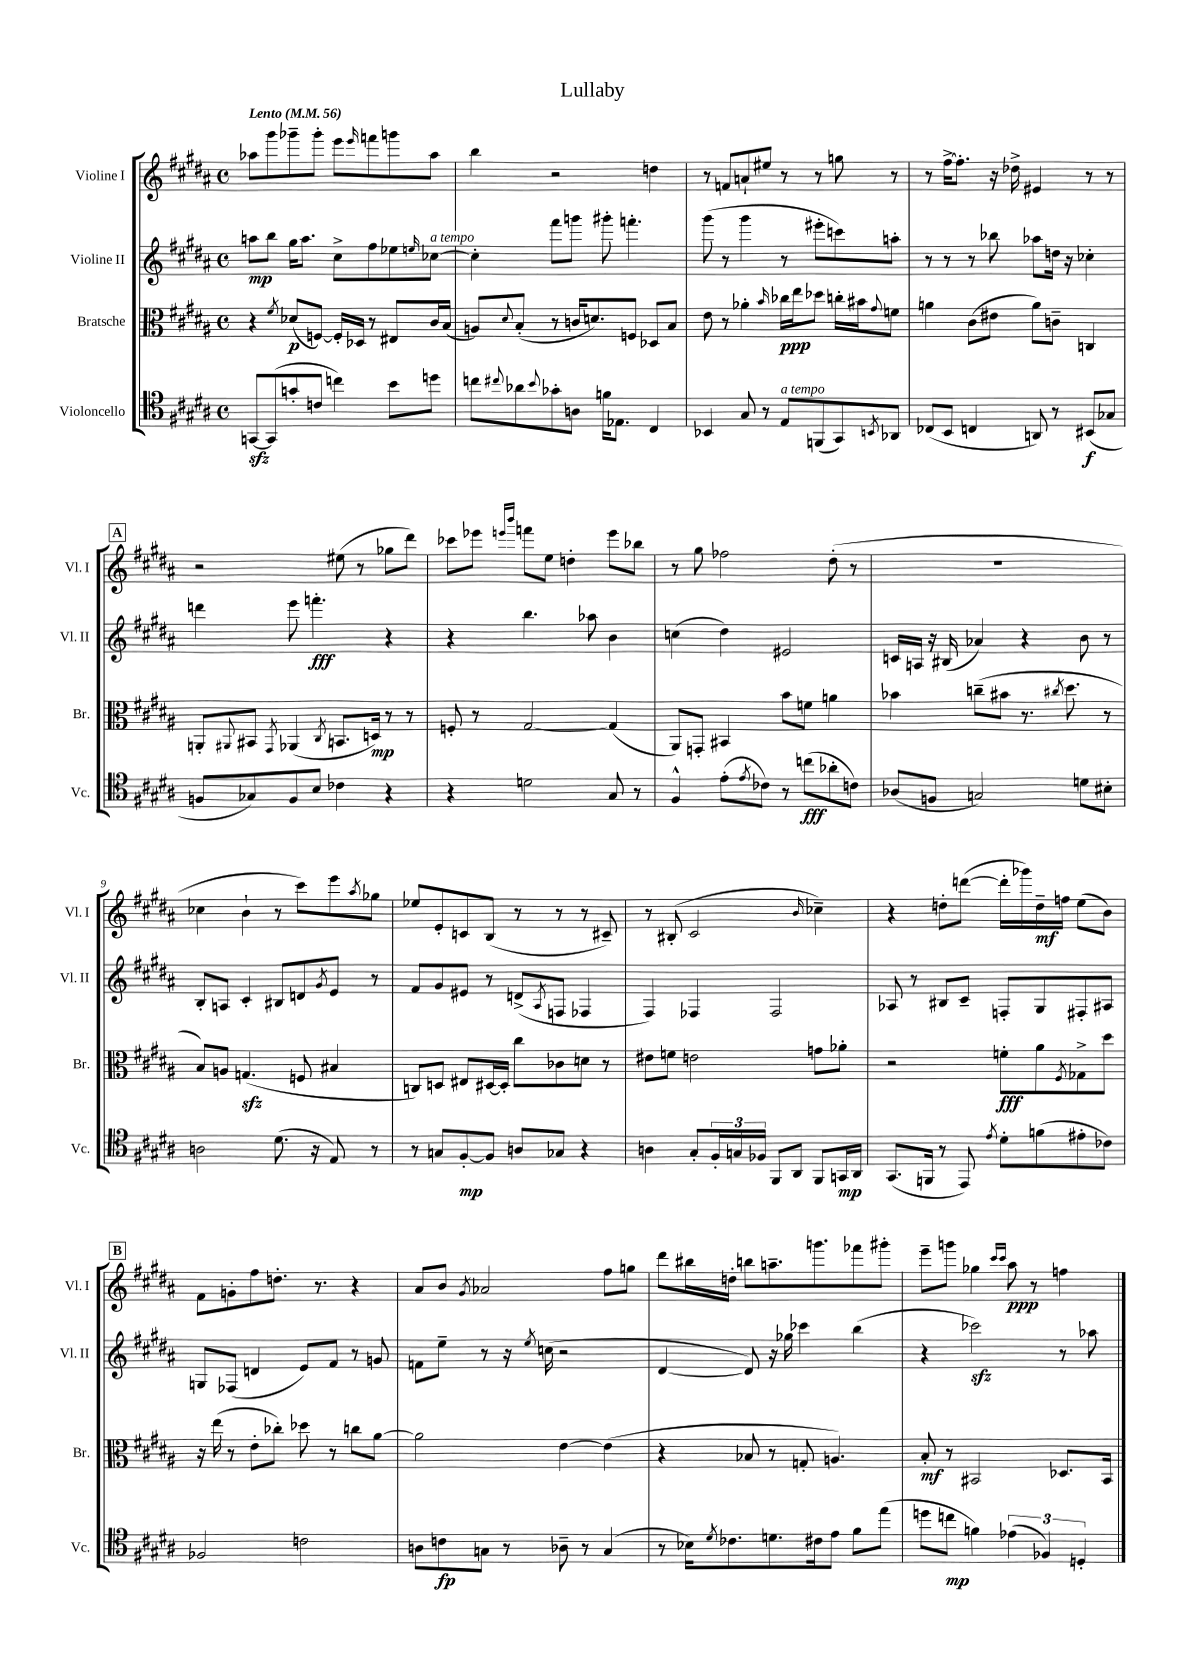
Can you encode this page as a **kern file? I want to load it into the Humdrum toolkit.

**kern	**kern	**kern	**kern
*staff4	*staff3	*staff2	*staff1
*clefC4	*clefC3	*clefG2	*clefG2
*k[f#c#g#d#a#]	*k[f#c#g#d#a#]	*k[f#c#g#d#a#]	*k[f#c#g#d#a#]
*M4/4	*M4/4	*M4/4	*M4/4
*met(c)	*met(c)	*met(c)	*met(c)
*MM56	*MM56	*MM56	*MM56
[8GG/L	4r	8aa\L	8aa-\L
(8GG/]	.	8bb\J	8ggg#\
.	8qf#/	.	.
8g'/	(8d-/L	16gg#\LK	8ggg-~\
.	.	8.aa\J	.
8c/J	[8F/J)	.	8ggg-'\J
4cc\)	16F'/]LL	8cc#^\L	8eee\L
.	16D-/JJ	.	.
.	.	.	16qqeee/
.	8r	8ff#\	8fff\
8b\L	8E#/L	8ee-\	8ggg\
.	.	16qqee/	.
8dd\J	16c#/L	[8cc-\J	8aa-\J
.	(16B/JJ	.	.
=	=	=	=
8cc\L	8A/L)	4cc-'\]	4bb\
8qqcc#/	8qqd#/	.	.
8a-\	(8B'/J	.	.
8qqb/	.	.	.
8g-'\	8r	8fff#\L	2r
8A\J	16c/LK	8ggg\J	.
.	8.d/)	.	.
16f\LK	.	8ggg#'\	.
8.E-\J	.	.	.
.	8F/J	4.fff'\	.
4C#/	8D-/L	.	4dd\
.	8B/J	.	.
=	=	=	=
4BB-/	8e\	(8ggg#\	8r
.	8r	8r	8f/L
8G#/	4a-'\	4ggg#\	8a`/
8r	.	.	8ee#/J
.	16qqb/	.	.
8E/L	16cc-\LL	8r	8r
.	16ee\J	.	.
(8FF/	8dd-\J	8eee#'\L	8r
8GG#/)	16cc'\LL	8ccc\)	8gg\
.	16b#\J	.	.
8qBB/	8qqg#/	.	.
8AA-/J	8f\J	8aa'\J	8r
=	=	=	=
(8C-/L	4a\	8r	8r
8BB/J	.	8r	[16ff#^\LK
.	.	.	8.ff#'\]J
4C/	(8c#\L	8r	.
.	8e#\J	8bb-\	16r
.	.	.	16dd-^\
8AA/)	8a\L)	8aa-\L	4e#/
8r	8c~\J	16dd\Jk	.
.	.	16r	.
(8BB#/L	4C/	4cc-'\	8r
8G-/J	.	.	8r
=	=	=	=
8F/L	8AA'/L	4ddd\	2r
.	8qqAA#/	.	.
8G-/)	8BB#/J	.	.
.	8qGG#/	.	.
8F/	(4AA-/	8eee\	.
8B/J	.	4.fff'\	.
.	8qC#/	.	.
4c-\	8.BB/L	.	(8ee#\
.	.	.	8r
.	16D/Jk)	.	.
4r	8r	4r	8gg-\L
.	8r	.	8ddd#\J)
=	=	=	=
4r	8F'/	4r	8ccc-\L
.	8r	.	8eee-\J
.	.	.	16qqeee/LL
.	.	.	16qqbbb/JJ
2d\	[2G#/	4.bb\	8fff\L
.	.	.	8ee\J
.	.	.	4dd'\
.	.	8aa-\	.
8G#/	(4G#/]	4b\	8eee\L
8r	.	.	8bb-\J
=	=	=	=
4F#^^/	8AA#/L)	(4cc\	8r
.	8GG'/J	.	8gg#\
(8e'\L	4BB#/	4dd#\)	2ff-\
8qe/	.	.	.
8c-\J)	.	.	.
8r	8b\L	2e#/	.
(8cc\L	8f\J	.	.
8a-'\	4a\	.	(8dd#'\
8c\J)	.	.	8r
=	=	=	=
(8A-/L	4b-\	16c/LL	1r
.	.	16A/JJ	.
8F/J	.	16r	.
.	.	(16B#/	.
2G/)	(8cc~\L	4a-/)	.
.	8b#\J	.	.
.	8.r	4r	.
.	8qcc#/	.	.
.	8.dd#\	.	.
8d\L	.	8b\	.
8B#'\J	8r	8r	.
=	=	=	=
2A\	8B/L)	8B'/L	4cc-\
.	8A/J	8A/J	.
.	(4.G/	4c#'/	4b`\
(8.d#\	.	8B#/L	8r
.	8F/	8d/	8ccc#\L)
16r	.	.	.
.	.	8qg#/	.
8E/)	4B#/	8e/J	8eee\
.	.	.	8qaa#/
8r	.	8r	8gg-\J
=	=	=	=
8r	8C/L)	8f#/L	8ee-/L
8G/L	8D/J	8g#/	8e'/
[8F#'/	8E#/L	8e#/J	8c/
8F#/]J	[16D#/L	8r	(8B/J
.	16D#'/]JJ	.	.
8A/L	8cc#\L	(8d^/L	8r
.	.	8qA#/	.
8G-/J	8c-\	8F/J	8r
4r	8d\J	4F-/	8r
.	8r	.	8c#~/)
=	=	=	=
4A\	8e#\L	4F#/)	8r
.	8f\J	.	(8B#'/
8G#'/L	2e\	4F-/	2c#/
24F#'/L	.	.	.
24G/	.	.	.
24F-/JJ	.	.	.
8FF#/L	.	2F-/	.
8AA#/J	.	.	.
.	.	.	16qqb/
8FF#/L	8g\L	.	4cc-~\)
16GG/L	8a-'\J	.	.
16AA#/JJ	.	.	.
=	=	=	=
(8.GG#/L	2r	8A-/	4r
.	.	8r	.
16FF/Jk	.	.	.
8r	.	8B#/L	8dd'\L
8EE/)	.	8c#~/J	([8ddd\J
8qe/	.	.	.
8d#'\L	8f'\L	8F'/L	16ddd'\]LL
.	.	.	16ggg-\)
(8f\	8a#\	8G#/	16dd~\
.	.	.	16ff\JJ
.	8qF#/	.	.
8e#'\	8G-^\	8F#'/	(8ee\L
8c-\J)	8dd#\J	8A#/J	8b\J)
=	=	=	=
2F-/	16r	8G/L	8f#\L
.	(16ee\	.	.
.	8r	(8F-/J	8g'\
.	8e'\L	4d/	8ff#\
.	8cc-'\J)	.	8.dd'\J
2c\	8dd-\	8e/L)	.
.	.	.	8.r
.	8r	8f#/J	.
.	8cc\L	8r	4r
.	[8a#\J	8g/	.
=	=	=	=
8A\L	2a#\]	8f\L	8a#/L
8c\	.	8ee~\J	8b/J
.	.	.	8qg#/
8G\J	.	8r	2a-/
8r	.	16r	.
.	.	8qee/	.
.	.	(16cc\	.
8A-~\	[4e\	2r	.
8r	.	.	.
(4G/	(4e\]	.	8ff#\L
.	.	.	8gg\J
=	=	=	=
8r	4r	[4d#/	8ddd#\L
16B-\LK)	.	.	16bb#\L
8qd#/	.	.	.
8.c-\	.	.	16dd'\JJ
.	8B-/	8d#/])	8bb\L
8.d\	8r	16r	8.aa~\
.	.	16gg-\	.
.	8G'/	4ccc-\	.
16c#\k	.	.	8.ggg\
8e\J	4.A/)	.	.
8f#\L	.	(4bb\	8fff-\
(8ee\J	.	.	8ggg#'\J
=	=	=	=
8dd\L	8B'/	4r	8eee~\L
8cc\J	8r	.	8ggg\J
4f\)	2BB#/	2ccc-\)	4gg-\
.	.	.	16qqccc#/LL
.	.	.	16qqccc#/JJ
(6e-\	.	.	8aa#\
.	.	.	8r
6F-/)	.	.	.
.	8.D-/L	8r	4ff\
6D'/	.	.	.
.	.	8aa-\	.
.	16BB#/Jk	.	.
==	==	==	==
*-	*-	*-	*-
